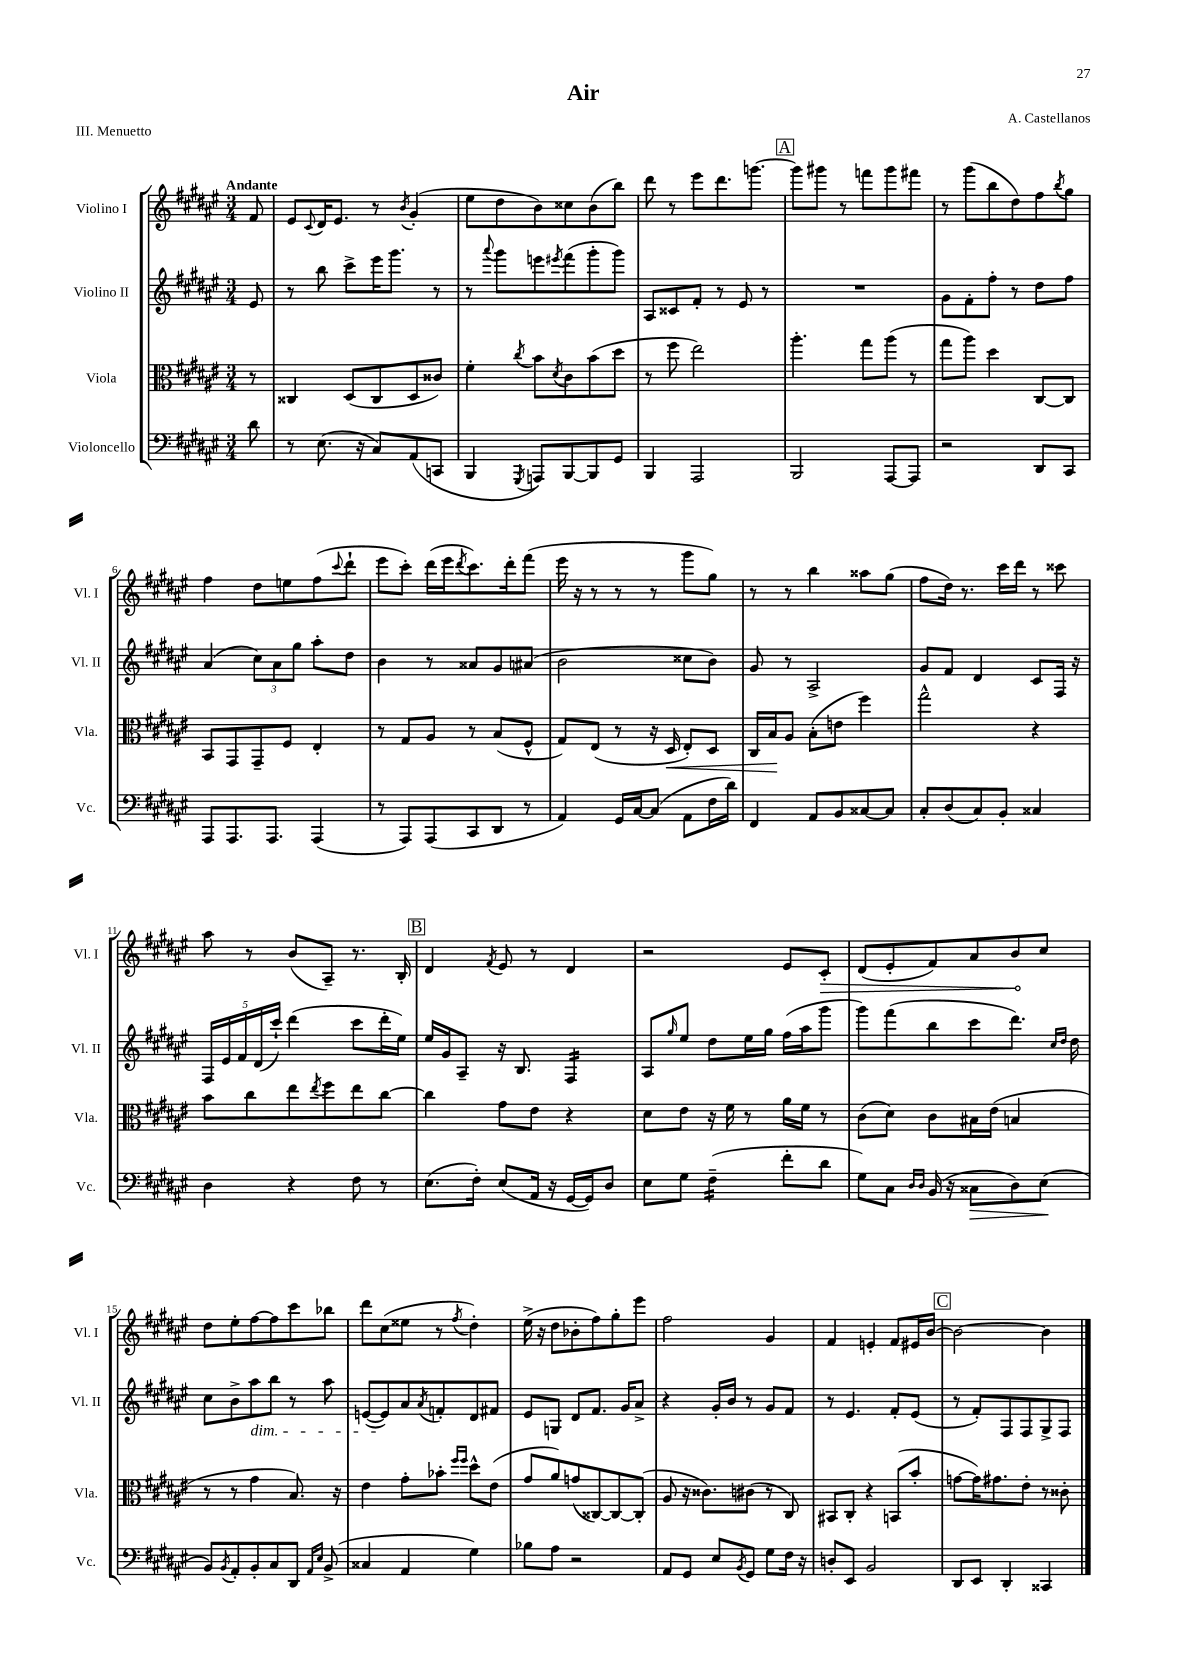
\header { title = "Air" composer = "A. Castellanos" piece = "III. Menuetto" }
<<
\new StaffGroup <<
\new Staff = "s0" \with { instrumentName = "Violino I" shortInstrumentName = "Vl. I" } {
    \clef treble \key fis \major \numericTimeSignature \time 3/4 \partial 8 \tempo "Andante"
    fis'8 |
    eis'8 \appoggiatura { cis'8 } dis'16 eis'8. r8 \acciaccatura { b'8 } gis'4-.( |
    eis''8 dis''8 b'8) cisis''8 b'8( b''8) |
    dis'''8 r8 eis'''8 dis'''8. g'''8.~ |
    \mark \markup { \box "A" } g'''8 gis'''8 r8 f'''8 gis'''8 fis'''8 |
    r8 gis'''8( b''8 dis''8) fis''8 \acciaccatura { b''8 } gis''8 |
    fis''4 dis''8 e''8 fis''8( \appoggiatura { cis'''8 } dis'''8-! |
    eis'''8 cis'''8-.) dis'''16( eis'''16 \acciaccatura { dis'''8 } cis'''8.) dis'''16-. fis'''8( |
    eis'''16 r16 r8 r8 r8 gis'''8 gis''8) |
    r8 r8 b''4 aisis''8 gis''8( |
    fis''8 dis''16) r8. cis'''16 dis'''16 r8 cisis'''8 |
    ais''8 r8 b'8( ais8--) r8. b16-. |
    \mark \markup { \box "B" } dis'4 \acciaccatura { fis'8 } eis'8 r8 dis'4 |
    r2 eis'8 \once \override Hairpin.circled-tip = ##t cis'8-.\> |
    dis'8( eis'8-. fis'8) ais'8 b'8\! cis''8 |
    dis''8 eis''8-. fis''8~ fis''8 cis'''8 bes''8 |
    dis'''8 cis''8( eisis''8 r8 \acciaccatura { fis''8 } dis''4-.) |
    eis''16->( r16 dis''8 bes'8-. fis''8) gis''8-. eis'''8 |
    fis''2 gis'4 |
    fis'4 e'4-. fis'8 eis'16 b'16~ |
    \mark \markup { \box "C" } b'2~ b'4 \bar "|." |
}
\new Staff = "s1" \with { instrumentName = "Violino II" shortInstrumentName = "Vl. II" } {
    \clef treble \key fis \major \numericTimeSignature \time 3/4 \partial 8
    eis'8 |
    r8 b''8 cis'''8-> eis'''16 gis'''8. r8 |
    r8 \appoggiatura { ais'''8 } gis'''8 e'''8 \acciaccatura { eis'''8 } fis'''8( gis'''8-. gis'''8) |
    ais8 cisis'8 fis'8-. r8 eis'8 r8 |
    \mark \markup { \box "A" } R2. |
    gis'8 fis'8-. fis''8-. r8 dis''8 fis''8 |
    ais'4( \tuplet 3/2 { cis''8) ais'8 gis''8 } ais''8-. dis''8 |
    b'4 r8 aisis'8 gis'8 ais'8( |
    b'2 cisis''8 b'8) |
    gis'8 r8 ais2-> |
    gis'8 fis'8 dis'4 cis'8 fis16 r16 |
    \tuplet 5/4 { fis16 eis'16 fis'16 dis'16( cis'''16-!) } dis'''4( cis'''8 dis'''16-. eis''16) |
    \mark \markup { \box "B" } eis''16 gis'16 ais8-- r16 b8. fis4:16 |
    ais8 \grace { gis''16 } eis''8 dis''8 eis''16 gis''16 fis''16( ais''16 gis'''8 |
    gis'''8) fis'''8( b''8 cis'''8 dis'''8.) \grace { cis''16 dis''16 } dis''16 |
    cis''8 b'8-> ais''8\dim b''8 r8 ais''8 |
    e'8~( e'8\!) ais'8 \acciaccatura { ais'8 } f'8-. dis'8 fis'8 |
    eis'8 g8 dis'8 fis'8. gis'16 ais'8-> |
    r4 gis'16-. b'16 r8 gis'8 fis'8 |
    r8 eis'4. fis'8-. eis'8( |
    \mark \markup { \box "C" } r8 fis'8-.) fis8 fis8 gis8-> fis8 \bar "|." |
}
\new Staff = "s2" \with { instrumentName = "Viola" shortInstrumentName = "Vla." } {
    \clef alto \key fis \major \numericTimeSignature \time 3/4 \partial 8
    r8 |
    cisis4 dis8( cisis8 dis8 cisis'8) |
    fis'4-. \acciaccatura { cis''8 } b'8 \acciaccatura { dis'8 } cis'8 b'8( dis''8 |
    r8 fis''8 eis''2) |
    \mark \markup { \box "A" } ais''4.-. gis''8 ais''8( r8 |
    gis''8 ais''8) dis''4 cis8~ cis8 |
    b,8 gis,8 gis,8-- fis8 eis4-. |
    r8 gis8 ais8 r8 b8( fis8-^ |
    gis8) eis8( r8 r16 dis16\< eis8-.) dis8 |
    cis16 b16\! ais8 b8-.( e'8 fis''4) |
    gis''2-^ r4 |
    b'8 cis''8 eis''8 \acciaccatura { eis''8 } fis''8 eis''8 cis''8~ |
    \mark \markup { \box "B" } cis''4 gis'8 eis'8 r4 |
    dis'8 eis'8 r16 fis'16 r8 ais'16 fis'16 r8 |
    cis'8( dis'8) cis'8 bis16 eis'16( b4 |
    r8 r8 gis'4 b8.) r16 |
    eis'4 gis'8-. bes'8-. \grace { fis''16 fis''16 } dis''8-^ eis'8( |
    gis'8 ais'8) g'8( cisis8~) cisis8~ cisis8-.( |
    ais8 r16 cisis'8.) cis'8( r8 cis8) |
    bis,8 cis8-. r4 b,8( b'8-. |
    \mark \markup { \box "C" } g'8~ g'16) gis'8. eis'8-. r8 cisis'8-. \bar "|." |
}
\new Staff = "s3" \with { instrumentName = "Violoncello" shortInstrumentName = "Vc." } {
    \clef bass \key fis \major \numericTimeSignature \time 3/4 \partial 8
    dis'8 |
    r8 eis8.( r16 cis8) ais,8( c,8 |
    b,,4 \acciaccatura { gis,,8 } a,,8) b,,8~ b,,8 gis,8 |
    b,,4 ais,,2 |
    \mark \markup { \box "A" } b,,2 ais,,8~ ais,,8 |
    r2 dis,8 cis,8 |
    ais,,8 ais,,8. ais,,8. ais,,4( |
    r8 ais,,8) ais,,8( cis,8 dis,8 r8 |
    ais,4) gis,16 cis16~ cis8( ais,8 fis16 dis'16) |
    fis,4 ais,8 b,8 cisis8~ cisis8 |
    cis8-. dis8( cis8) b,8-. cisis4 |
    dis4 r4 fis8 r8 |
    \mark \markup { \box "B" } eis8.( fis16-.) eis8( ais,16 r16 gis,16~ gis,16) dis8 |
    eis8 gis8 fis4:16--( fis'8-. dis'8 |
    gis8) cis8 \grace { dis16 dis16 } b,16( r16 cisis8\> dis8) eis8\!( |
    b,8) \acciaccatura { b,8 } ais,8-. b,8-. cis8 dis,8 \grace { ais,16 eis16 } b,8->( |
    cisis4 ais,4 gis4) |
    bes8 ais8 r2 |
    ais,8 gis,8 eis8 \acciaccatura { b,8 } gis,8 gis8 fis16 r16 |
    d8-. eis,8 b,2 |
    \mark \markup { \box "C" } dis,8 eis,8 dis,4-. cisis,4 \bar "|." |
}
>>
>>
